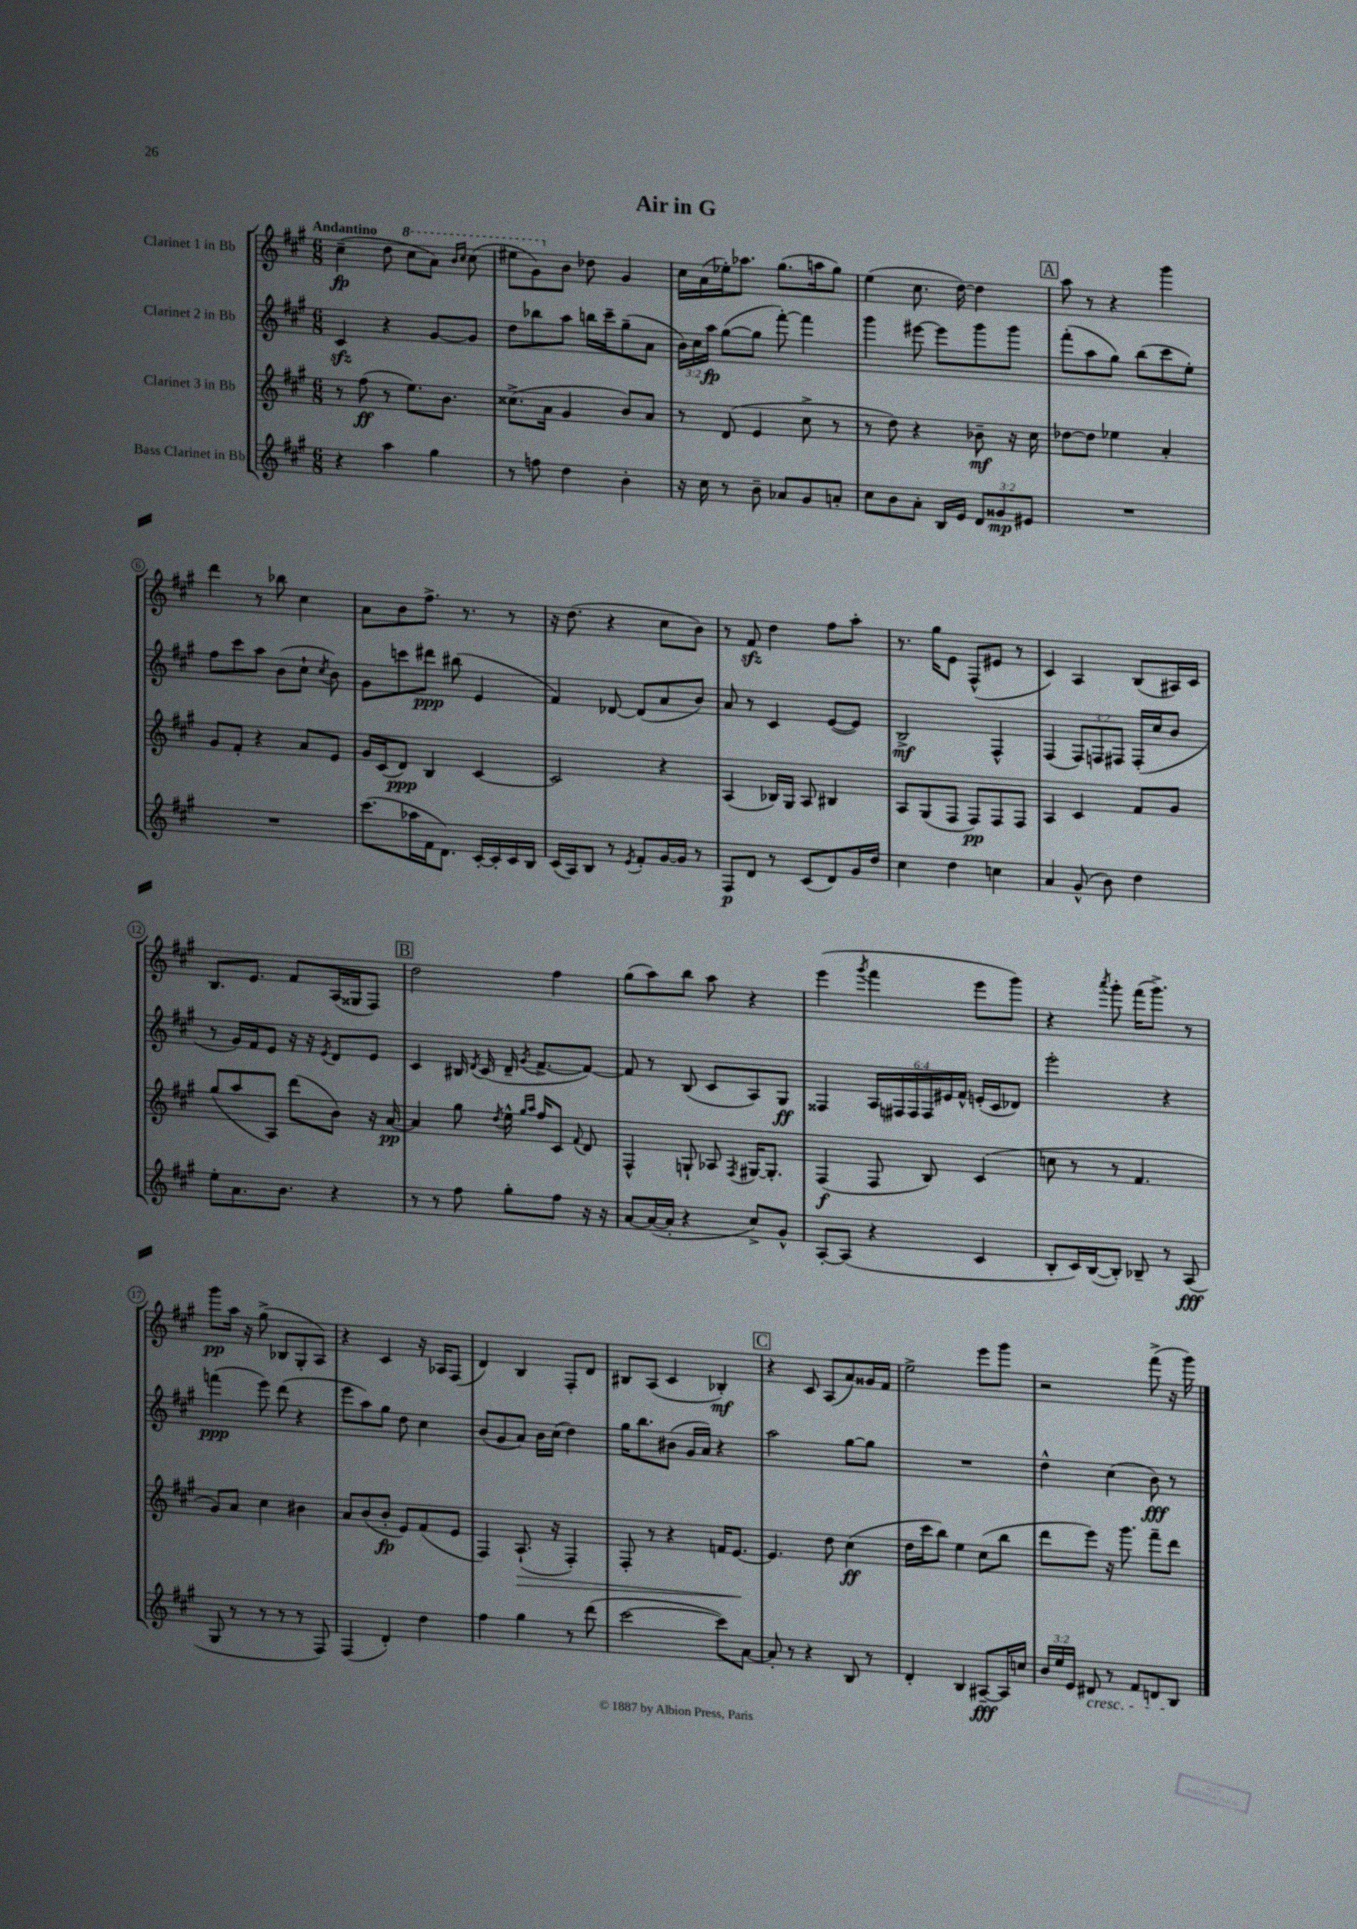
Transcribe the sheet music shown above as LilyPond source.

\header { title = "Air in G" }
<<
\new StaffGroup <<
\new Staff = "s0" \with { instrumentName = "Clarinet 1 in Bb" } {
    \clef treble \key a \major \numericTimeSignature \time 6/8 \tempo "Andantino"
    \autoBeamOff cis''4--\fp( d''8 \ottava #1 cis'''8[ a''8]) \grace { b''16[ cis'''16] } cis'''8( |
    eis'''8[ gis''8) \ottava #0 b'8] des''8 gis'4 |
    cis''16[ a'16( ees''16-.) aes''8.] gis''8.[( a''16 gis''8]) |
    e''4( cis''8. d''16~) d''4 |
    \mark \markup { \box "A" } a''8 r8 r4 gis'''4 |
    d'''4 r8 bes''8 cis''4 |
    a'8[ b'8 fis''8.]-> r8. r8 |
    r16 d''8.( r4 cis''8[ b'8]) |
    r8 fis'8\sfz d''4 fis''8[ a''8]-. |
    r8. gis''16[ e'8] fis8[-^( eis'8] r8 |
    cis'4) a4 b8[( ais16) cis'16] |
    b8.[ e'8.] fis'8[ a16( gisis16 fis8]) |
    \mark \markup { \box "B" } d''2 fis''4 |
    gis''8[( a''8) b''8] a''8 r4 |
    e'''4( \acciaccatura { gis'''8 } fis'''4 e'''8[ gis'''8]) |
    r4 \acciaccatura { a'''8 } gis'''8-. fis'''16[( gis'''8.]->) r8 |
    gis'''8[\pp a''16] r16 gis''8->( bes8[ gis8-. a8]) |
    r4 cis'4 r16 aes16[ fis8]( |
    d'4) b4 fis8[-. d'8] |
    bis8[ a8]( cis'4 bes4-.\mf) |
    \mark \markup { \box "C" } r4 cis'8 a8[( a'8) gisis'16 fis'16] |
    e''2-> e'''8[ gis'''8] |
    r2 fis'''8->( r16 gis'''16) \bar "|." |
}
\new Staff = "s1" \with { instrumentName = "Clarinet 2 in Bb" } {
    \clef treble \key a \major \numericTimeSignature \time 6/8 \override Staff.TupletNumber.text = #tuplet-number::calc-fraction-text
    \autoBeamOff cis'4\sfz r4 gis'8[~ gis'8] |
    d''8[ bes''8 a''8] b''16[ cis'''16-- gis''8--( a'8] |
    \tuplet 3/2 { b'16[) cis''16 a''16]\fp } gis''8[~( gis''8] fis'''8~-.) fis'''4 |
    gis'''4 eis'''8~ eis'''8[ gis'''8 gis'''8] |
    \mark \markup { \box "A" } fis'''8[-.( a''8 gis''8]) b''8[( cis'''8 e''8]-.) |
    fis''8[ cis'''8 a''8] b'8[( cis''8]-! \acciaccatura { cis''8 } b'8) |
    gis'8[ c'''8 dis'''8]\ppp bis''8( e'4 |
    fis'4) des'8~ des'8[( a'8 b'8]) |
    a'8 r8 cis'4 e'8[~( e'8]) |
    b2->\mf fis4-^ |
    fis4( \tuplet 3/2 { fis8[) f8 fis8] } fis16[-.( cis''16 b'8] |
    r8 gis'16[) fis'16 e'8] r16 r16 \acciaccatura { e'8 } d'8[ e'8] |
    \mark \markup { \box "B" } cis'4 bis16 \acciaccatura { d'8 } cis'16( d'16-- \acciaccatura { gis'8 } fis'8.[~-> fis'8]~) |
    fis'8 r8 b8( cis'8[ a8) gis8]\ff |
    fisis4 \tuplet 6/4 { a16[ fis16 fis16 fis16 eis'16 fis'16]-^ } e'16[-.( cis'16 des'8]) |
    e'''2-. r4 |
    f'''4\ppp( e'''8) d'''8( r4 |
    e'''8[ a''8) gis''8] d''8 cis''4 |
    b'8[( gis'8 a'8]) b'16[ cis''16]( d''4) |
    gis''16[ b''8. bis'8]( gis'16[ a'16]) r4 |
    \mark \markup { \box "C" } a''2 gis''8[~ gis''8] |
    R2. |
    d''4-^ cis''4( b'8\fff) r8 \bar "|." |
}
\new Staff = "s2" \with { instrumentName = "Clarinet 3 in Bb" } {
    \clef treble \key a \major \numericTimeSignature \time 6/8
    \autoBeamOff r8 fis''8\ff( r8 e''8.[) b'8.] |
    cisis''8.[->( a'16] gis'4 b'8[) a'8] |
    r8 d'8( e'4 cis''8-> r8 |
    r8 d''8) r4 bes'8--\mf r16 cis''16 |
    \mark \markup { \box "A" } des''8[~ des''8] ees''4 a'4-. |
    gis'8[ fis'8]-. r4 a'8[ e'8] |
    gis'16[ cis'16( d'8]\ppp) b4 cis'4~ |
    cis'2 r4 |
    a4( bes16[) gis16] a8 bis4 |
    a8[ gis8( fis8] fis8[\pp) fis8 fis8] |
    a4 cis'4 fis'8[ gis'8] |
    gis''8[( a''8 a8]) d'''8[( b'8]) r16 a'16~\pp |
    \mark \markup { \box "B" } a'4 gis''8 \acciaccatura { d''8 } e''16-^ \grace { gis''16[ a''16] } fis''16[ cis'8] \appoggiatura { fis'8 } d'8 |
    fis4-^ g8-! aes8 \acciaccatura { fis8 } gis16[~ gis8.]-. |
    fis4\f( fis8 b8) cis'4( |
    c''8 r8 r8 fis'4. |
    gis'8[) a'8] cis''4 bis'4 |
    a'8[ b'8( b'8]-.\fp e'8[) fis'8( e'8] |
    fis4) a8.-!\>( r16 fis4-.) |
    fis8-. r8 r4 f'16[ e'8.]~\! |
    \mark \markup { \box "C" } e'4. d''8 cis''4\ff( |
    d''16[ cis'''16 b''8]) e''4 cis''8[( b''8] |
    d'''8[ e'''8]) r16 gis'''8. fis'''8[-- d'''8] \bar "|." |
}
\new Staff = "s3" \with { instrumentName = "Bass Clarinet in Bb" } {
    \clef treble \key a \major \numericTimeSignature \time 6/8 \override Staff.TupletNumber.text = #tuplet-number::calc-fraction-text
    \autoBeamOff r4 a''4 gis''4 |
    r8 f''8 d''4 b'4-. |
    r16 cis''16 r8 b'8-- aes'8[ gis'8 a'8]-. |
    cis''8[ b'8 a'8]-. b16[ e'16] \tuplet 3/2 { d'8[ gisis'8\mp eis'8] } |
    \mark \markup { \box "A" } R2. |
    R2. |
    cis'''8.[( aes''16 fis'16 d'8.]) cis'16[~-. cis'16-. cis'16 b16] |
    cis'16[( a16) b8] r8 \acciaccatura { e'8 } fis'8[-. gis'16~ gis'16] r8 |
    fis8[\p d'8] r8 cis'8[( d'8) gis'16 d''16] |
    cis''4 d''4 c''4 |
    a'4 gis'8-^( b'8) d''4 |
    e''8[-. a'8. b'8.] r4 |
    \mark \markup { \box "B" } r8 r8 fis''8 gis''8[-. fis''8] r16 r16 |
    a'8[~ a'16~( a'16]-. r4 cis''8[->) gis'8]-^ |
    a8[~-. a8]( r4 cis'4 |
    b8[-. cis'16) b16~( b8]-.) bes8-- r8 a8\fff( |
    gis8 r8 r8 r8 r8 fis8) |
    fis4( d'4-.) d''4 |
    fis''4 gis''4 r8 d'''8( |
    cis'''2~ cis'''8[) a'8]~ |
    \mark \markup { \box "C" } a'8-. r8 r4 b8 r8 |
    d'4-. b4 ais8[~--\fff ais16 c''16] |
    \tuplet 3/2 { b'16[ e''16 e'16] } dis'8\cresc r8 fis'8[ d'8 b8]\! \bar "|." |
}
>>
>>
\layout { \context { \Score \override BarNumber.stencil = #(make-stencil-circler 0.1 0.3 ly:text-interface::print) } }
